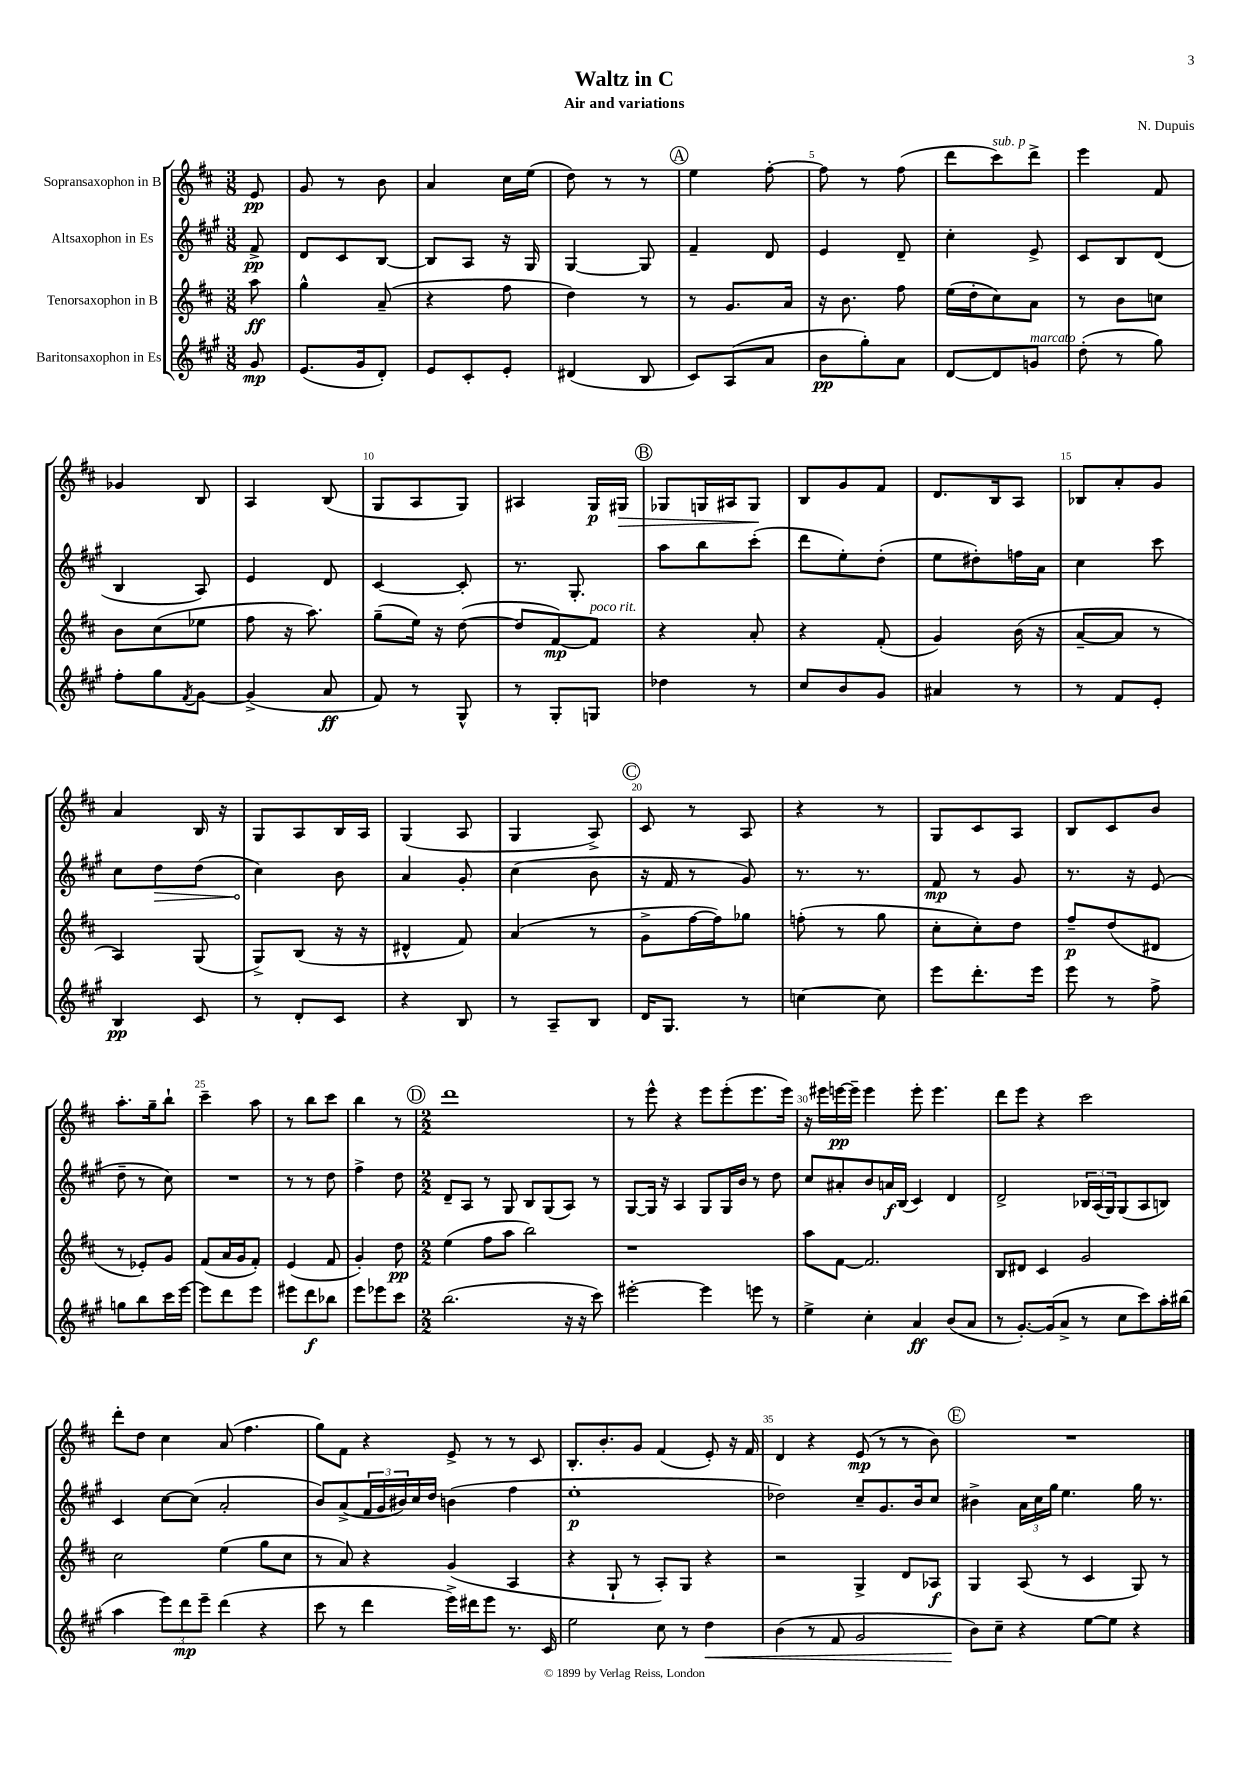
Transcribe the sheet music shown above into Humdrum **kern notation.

**kern	**kern	**kern	**kern
*staff4	*staff3	*staff2	*staff1
*clefG2	*clefG2	*clefG2	*clefG2
*k[f#c#g#]	*k[f#c#]	*k[f#c#g#]	*k[f#c#]
*M3/8	*M3/8	*M3/8	*M3/8
8g#	8aa	8f#^	8e
=	=	=	=
(8.e	4gg^^	8d	8g
.	.	8c#	8r
16g#	.	.	.
8d')	(8a~	[8B	8b
=	=	=	=
8e	4r	8B]	4a
8c#'	.	8A	.
8e'	8ff#	16r	16cc#
.	.	16G#	(16ee
=	=	=	=
(4d#	4dd)	[4G#	8dd)
.	.	.	8r
8B	8r	8G#]	8r
=	=	=	=
8c#)	8r	4f#~	4ee
(8A	8.g	.	.
8a	.	8d	[8ff#'
.	16a	.	.
=	=	=	=
8b	16r	4e	8ff#]
.	8.b	.	.
8gg#')	.	.	8r
8a	8ff#	8d~	(8ff#
=	=	=	=
[8d	(16ee	4cc#'	8ddd
.	16dd'	.	.
8d]	8cc#)	.	8ccc#)
8g	8a	8e^	8ddd^
=	=	=	=
(8dd'	8r	8c#	4eee
8r	8b	8B	.
8gg#)	8cc	(8d	8f#
=	=	=	=
8ff#'	8b	4B	4g-
8gg#	(8cc#	.	.
8qf#	.	.	.
[8g#	8ee-	8A)	8B
=	=	=	=
(4g#^]	8ff#	4e	4A
.	16r	.	.
.	8.aa)	.	.
8a	.	8d	(8B
=	=	=	=
8f#)	(8gg~	[4c#	8G
8r	16ee)	.	8A
.	16r	.	.
8G#^^	([8dd	8c#']	8G)
=	=	=	=
8r	8dd]	8.r	4A#
8G#'	[8f#)	.	.
.	.	8.G#'	.
8G	8f#]	.	16G
.	.	.	16G#
=	=	=	=
4dd-	4r	8aa	8G-
.	.	8bb	16G
.	.	.	16A#
8r	8a'	(8ccc#'	8G
=	=	=	=
8cc#	4r	8ddd	8B
8b	.	8ee')	8g
8g#	(8f#'	(8dd'	8f#
=	=	=	=
4a#	4g)	8ee	8.d
.	.	8dd#')	.
.	.	.	16B
8r	(16b	16ff	8A
.	16r	16a	.
=	=	=	=
8r	[8a~	4cc#	8B-
8f#	8a]	.	8a'
8e'	8r	8ccc#	8g
=	=	=	=
4B	4A)	8cc#	4a
.	.	8dd	.
8c#	(8G	(8dd	16B
.	.	.	16r
=	=	=	=
8r	8G^)	4cc#)	8G
8d'	(8B	.	8A
8c#	16r	8b	16B
.	16r	.	16A
=	=	=	=
4r	4d#^^	4a	(4G
8B	8f#)	8g#'	8A
=	=	=	=
8r	(4a	(4cc#	4G
8A~	.	.	.
8B	8r	8b	8A^)
=	=	=	=
16d	8g^	16r	8c#
8.G#	.	16f#	.
.	[16ff#	8r	8r
.	16ff#])	.	.
8r	8gg-	8g#)	8A
=	=	=	=
[4cc	(8ff'	8.r	4r
.	8r	.	.
.	.	8.r	.
8cc]	8gg	.	8r
=	=	=	=
8eee	8cc#'	8f#	8G
8.ddd'	8cc#')	8r	8c#
.	8dd	8g#	8A
16eee	.	.	.
=	=	=	=
8eee	8ff#~	8.r	8B
8r	(8dd	.	8c#
.	.	16r	.
8ff#^	8d#	(8e	8b
=	=	=	=
8gg	8r	8dd~	8.aa'
8bb	8e-')	8r	.
.	.	.	16gg~
16ccc#	8g	8cc#)	8bb`
[16eee	.	.	.
=	=	=	=
8eee]	(8f#	4.r	4ccc#~
8ddd	16a	.	.
.	16g	.	.
8eee	8f#')	.	8aa
=	=	=	=
8eee#	(4e	8r	8r
8ddd	.	8r	8bb
8bb-	8f#	8dd	8ccc#
=	=	=	=
8eee	4g')	4ff#^	4bb
8eee-	.	.	.
8ccc#	8dd	8dd	8r
=	=	=	=
*M2/2	*M2/2	*M2/2	*M2/2
(2.bb	(4ee	8d~	1ddd
.	.	8A	.
.	8ff#	8r	.
.	8aa	8G#	.
.	2bb)	8B	.
.	.	(8G#	.
16r	.	8A)	.
16r	.	.	.
8ccc#)	.	8r	.
=	=	=	=
[2eee#'	1r	[8G#	8r
.	.	16G#]	8eee^^
.	.	16r	.
.	.	4A	4r
4eee#]	.	8G#	8eee
.	.	16G#	(8eee'
.	.	16b	.
8eee	.	8r	8.eee
8r	.	8dd	.
.	.	.	16eee)
=	=	=	=
4ee^	8aa	8cc#	16r
.	.	.	16eee#
.	[8f#	8a#'	[16eee
.	.	.	16eee~]
4cc#'	2.f#]	8b	4eee
.	.	16a	.
.	.	(16B	.
4a	.	4c#)	8eee'
.	.	.	4.eee
(8b	.	4d	.
8a	.	.	.
=	=	=	=
8r	8B	2d^	8ddd
[8.g#')	8d#	.	8eee
.	4c#	.	4r
(16g#]	.	.	.
8a^	.	.	.
8r	2g	24B-	2ccc#
.	.	(24A	.
.	.	24G#)	.
8cc#	.	(8G#	.
8ccc#)	.	8A	.
16aa'	.	8B)	.
(16bb#	.	.	.
=	=	=	=
4aa	2cc#	4c#	8ddd'
.	.	.	8dd
12eee)	.	[8cc#	4cc#
12ddd	.	.	.
.	.	(8cc#]	.
12eee~	.	.	.
(4ddd	(4ee	2a'	(8a
.	.	.	4.ff#
4r	8gg	.	.
.	8cc#	.	.
=	=	=	=
8ccc#	8r	8b)	8gg)
8r	8a)	(8a^	8f#
4ddd	4r	24f#	4r
.	.	24g#	.
.	.	24b#)	.
.	.	16cc#	.
.	.	16dd	.
16eee^)	(4g	(4b	8e^
16ddd#	.	.	.
8eee	.	.	8r
8.r	4A	4ff#	8r
.	.	.	8c#
16c#	.	.	.
=	=	=	=
2ee	4r	1ee'	8.B'
.	.	.	8.b'
.	8G`	.	.
.	8r	.	8g
8cc#	8A')	.	(4f#
8r	8G	.	.
4dd	4r	.	8e')
.	.	.	16r
.	.	.	16f#
=	=	=	=
(4b	2r	2dd-)	4d
8r	.	.	4r
8f#	.	.	.
2g#	4G^	8cc#~	(8e
.	.	8.g#	8r
.	8d	.	8r
.	.	16b	.
.	8A-	8cc#	8b)
=	=	=	=
8b)	4G	4b#^	1r
8cc#~	.	.	.
4r	(8A	24a	.
.	.	24cc#	.
.	.	24gg#	.
.	8r	4.ee	.
[8ee	4c#	.	.
8ee]	.	.	.
4r	8G)	16gg#	.
.	.	8.r	.
.	8r	.	.
==	==	==	==
*-	*-	*-	*-
